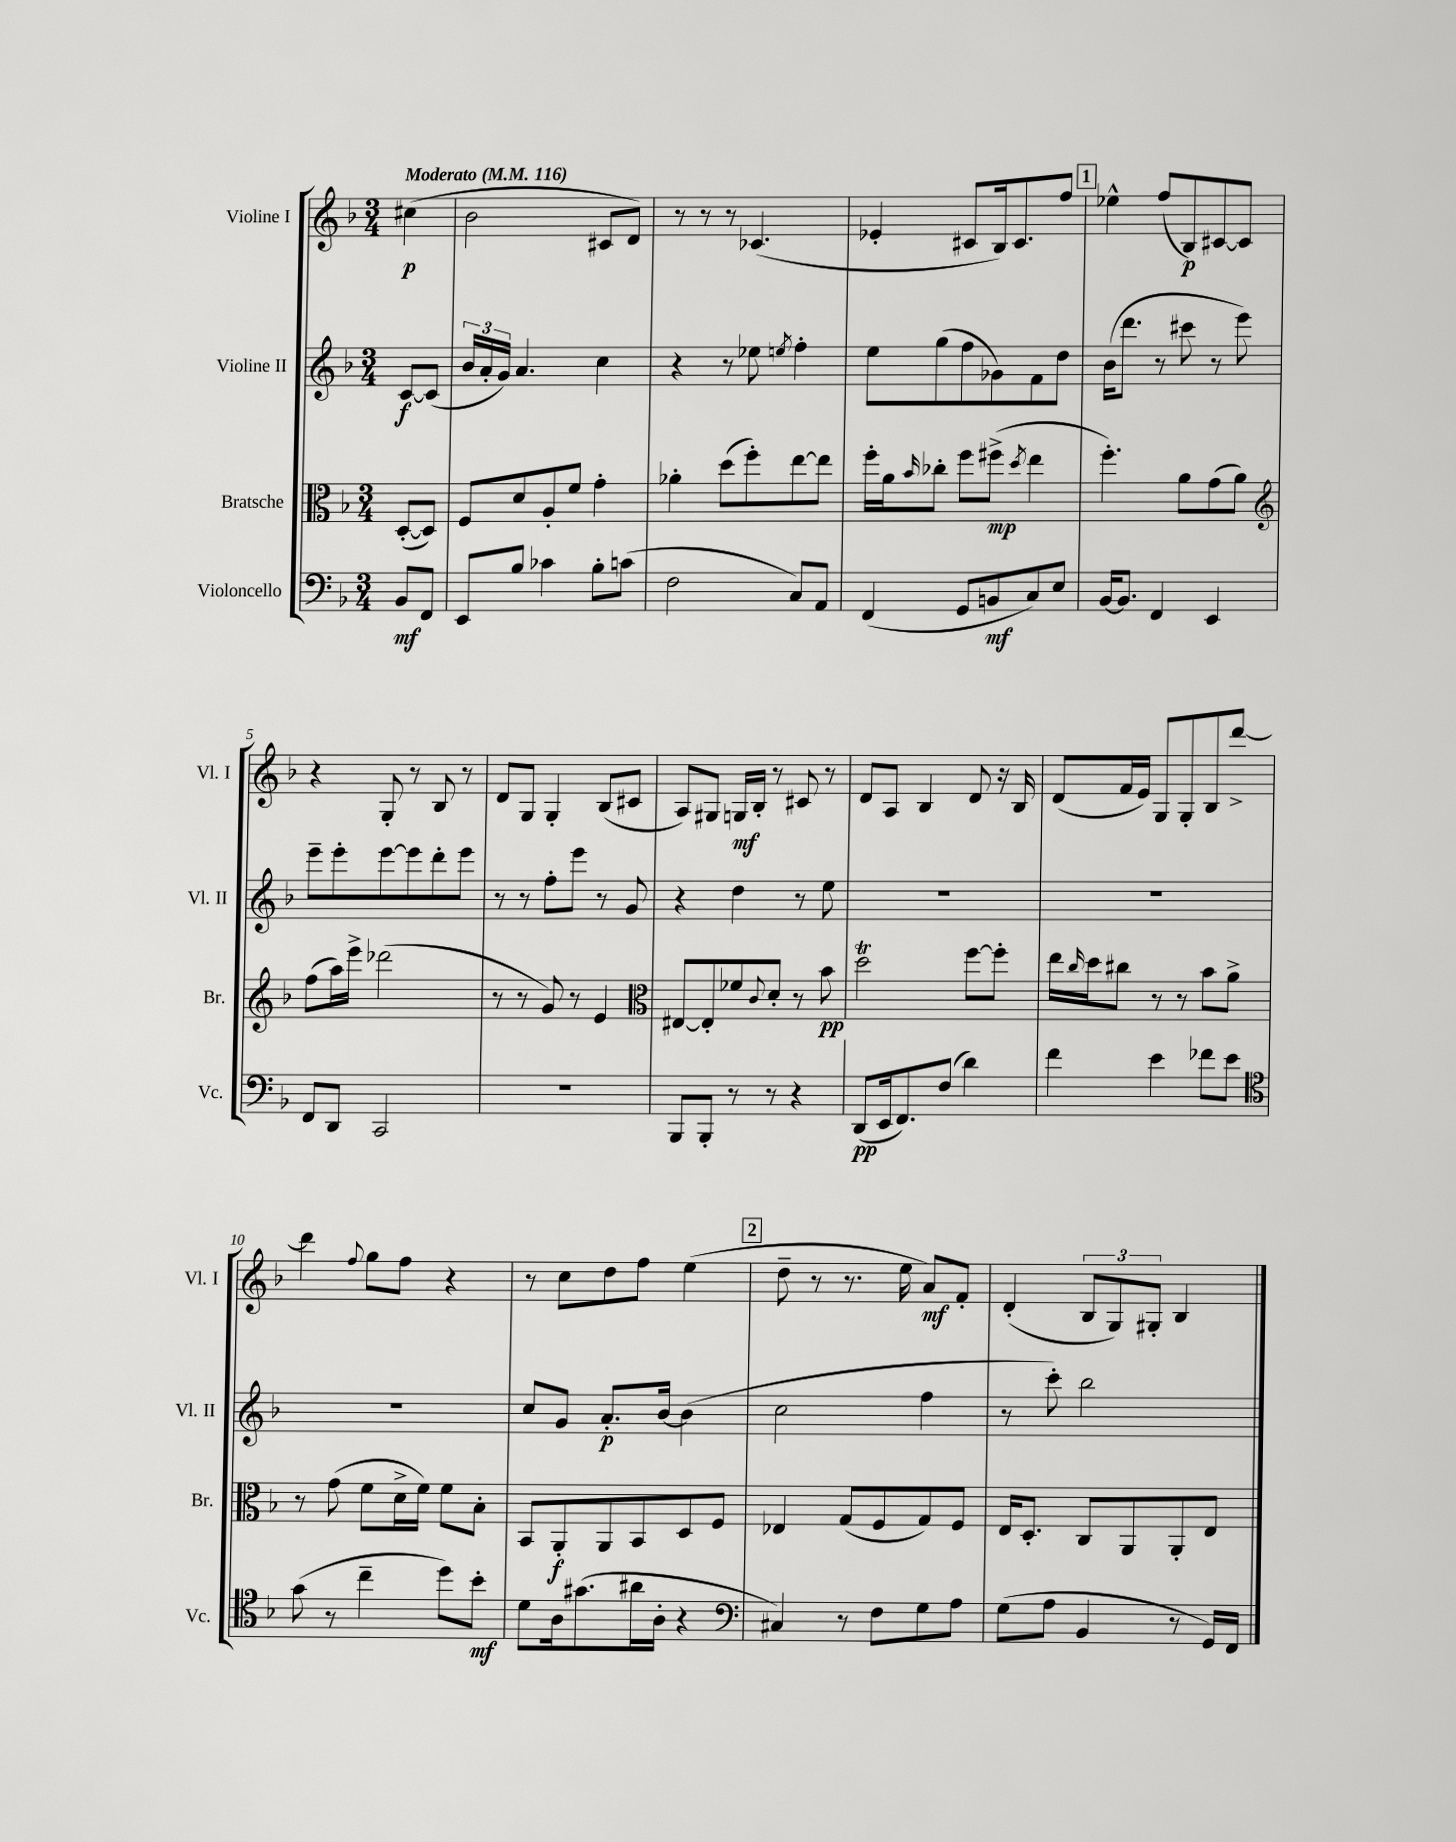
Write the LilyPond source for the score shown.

<<
\new StaffGroup <<
\new Staff = "s0" \with { instrumentName = "Violine I" shortInstrumentName = "Vl. I" } {
    \clef treble \key f \major \numericTimeSignature \time 3/4 \partial 4 \tempo "Moderato" 4 = 116
    cis''4\p( |
    bes'2 cis'8 d'8) |
    r8 r8 r8 ces'4.( |
    ees'4-. cis'8 bes16) cis'8. f''8 |
    \mark \markup { \box "1" } ees''4-^ f''8( bes8\p) cis'8~ cis'8 |
    r4 g8-. r8 bes8 r8 |
    d'8 g8 g4-. bes8( cis'8 |
    a8) gis8 g16\mf bes16-. r8 cis'8 r8 |
    d'8 a8 bes4 d'8 r16 bes16 |
    d'8( f'16 e'16) g8 g8-. bes8 d'''8~-> |
    d'''4 \appoggiatura { f''8 } g''8 f''8 r4 |
    r8 c''8 d''8 f''8 e''4( |
    \mark \markup { \box "2" } d''8-- r8 r8. e''16 a'8\mf) f'8-. |
    d'4-.( \tuplet 3/2 { bes8 g8) gis8-. } bes4 \bar "|." |
}
\new Staff = "s1" \with { instrumentName = "Violine II" shortInstrumentName = "Vl. II" } {
    \clef treble \key f \major \numericTimeSignature \time 3/4 \partial 4
    c'8~\f c'8( |
    \tuplet 3/2 { bes'16 a'16-. g'16) } a'4. c''4 |
    r4 r8 ees''8 \acciaccatura { e''8 } f''4-. |
    e''8 g''8( f''8 ges'8) f'8 d''8 |
    \mark \markup { \box "1" } bes'16( d'''8. r8 cis'''8 r8 e'''8) |
    e'''8-- e'''8-. e'''8~ e'''8 d'''8-. e'''8 |
    r8 r8 f''8-. e'''8 r8 g'8 |
    r4 d''4 r8 e''8 |
    R2. |
    R2. |
    R2. |
    c''8 g'8 a'8.-.\p bes'16~ bes'4( |
    \mark \markup { \box "2" } c''2 f''4 |
    r8 c'''8-.) bes''2 \bar "|." |
}
\new Staff = "s2" \with { instrumentName = "Bratsche" shortInstrumentName = "Br." } {
    \clef alto \key f \major \numericTimeSignature \time 3/4 \partial 4
    d8~-.( d8) |
    f8 d'8 a8-. f'8 g'4-. |
    aes'4-. d''8( f''8-.) e''8~ e''8 |
    f''16-. a'16 \grace { bes'16 } ces''8-. f''8 fis''8->\mp( \acciaccatura { d''8 } e''4 |
    \mark \markup { \box "1" } f''4.-.) a'8 g'8( a'8) |
    \clef treble f''8( a''16) e'''16-> des'''2( |
    r8 r8 g'8) r8 e'4 |
    \clef alto eis8~ eis8-. fes'8 \appoggiatura { c'8 } d'8-. r8 bes'8\pp |
    d''2\trill f''8~ f''8-. |
    e''16 \grace { c''16 } d''16 cis''8 r8 r8 bes'8 a'8-> |
    r8 g'8( f'8 d'16-> f'16) f'8 bes8-. |
    bes,8 a,8-.\f a,8 bes,8 d8 f8 |
    \mark \markup { \box "2" } ees4 g8( f8 g8) f8 |
    e16 d8.-. c8 a,8 a,8-. e8 \bar "|." |
}
\new Staff = "s3" \with { instrumentName = "Violoncello" shortInstrumentName = "Vc." } {
    \clef bass \key f \major \numericTimeSignature \time 3/4 \partial 4
    bes,8\mf f,8 |
    e,8 bes8 ces'4 bes8-. c'8( |
    f2 c8) a,8 |
    f,4( g,8 b,8\mf c8) e8 |
    \mark \markup { \box "1" } bes,16~ bes,8. f,4 e,4 |
    f,8 d,8 c,2 |
    R2. |
    bes,,8 bes,,8-. r8 r8 r4 |
    d,8\pp( e,16 f,8.) f8( d'4) |
    f'4 e'4 fes'8 e'8 |
    \clef tenor g'8( r8 c''4-- d''8) bes'8-.\mf |
    d'8 a16 gis'8.( ais'16 a16-. r4 |
    \mark \markup { \box "2" } \clef bass cis4) r8 f8 g8 a8 |
    g8( a8 bes,4 r8 g,16) f,16 \bar "|." |
}
>>
>>
